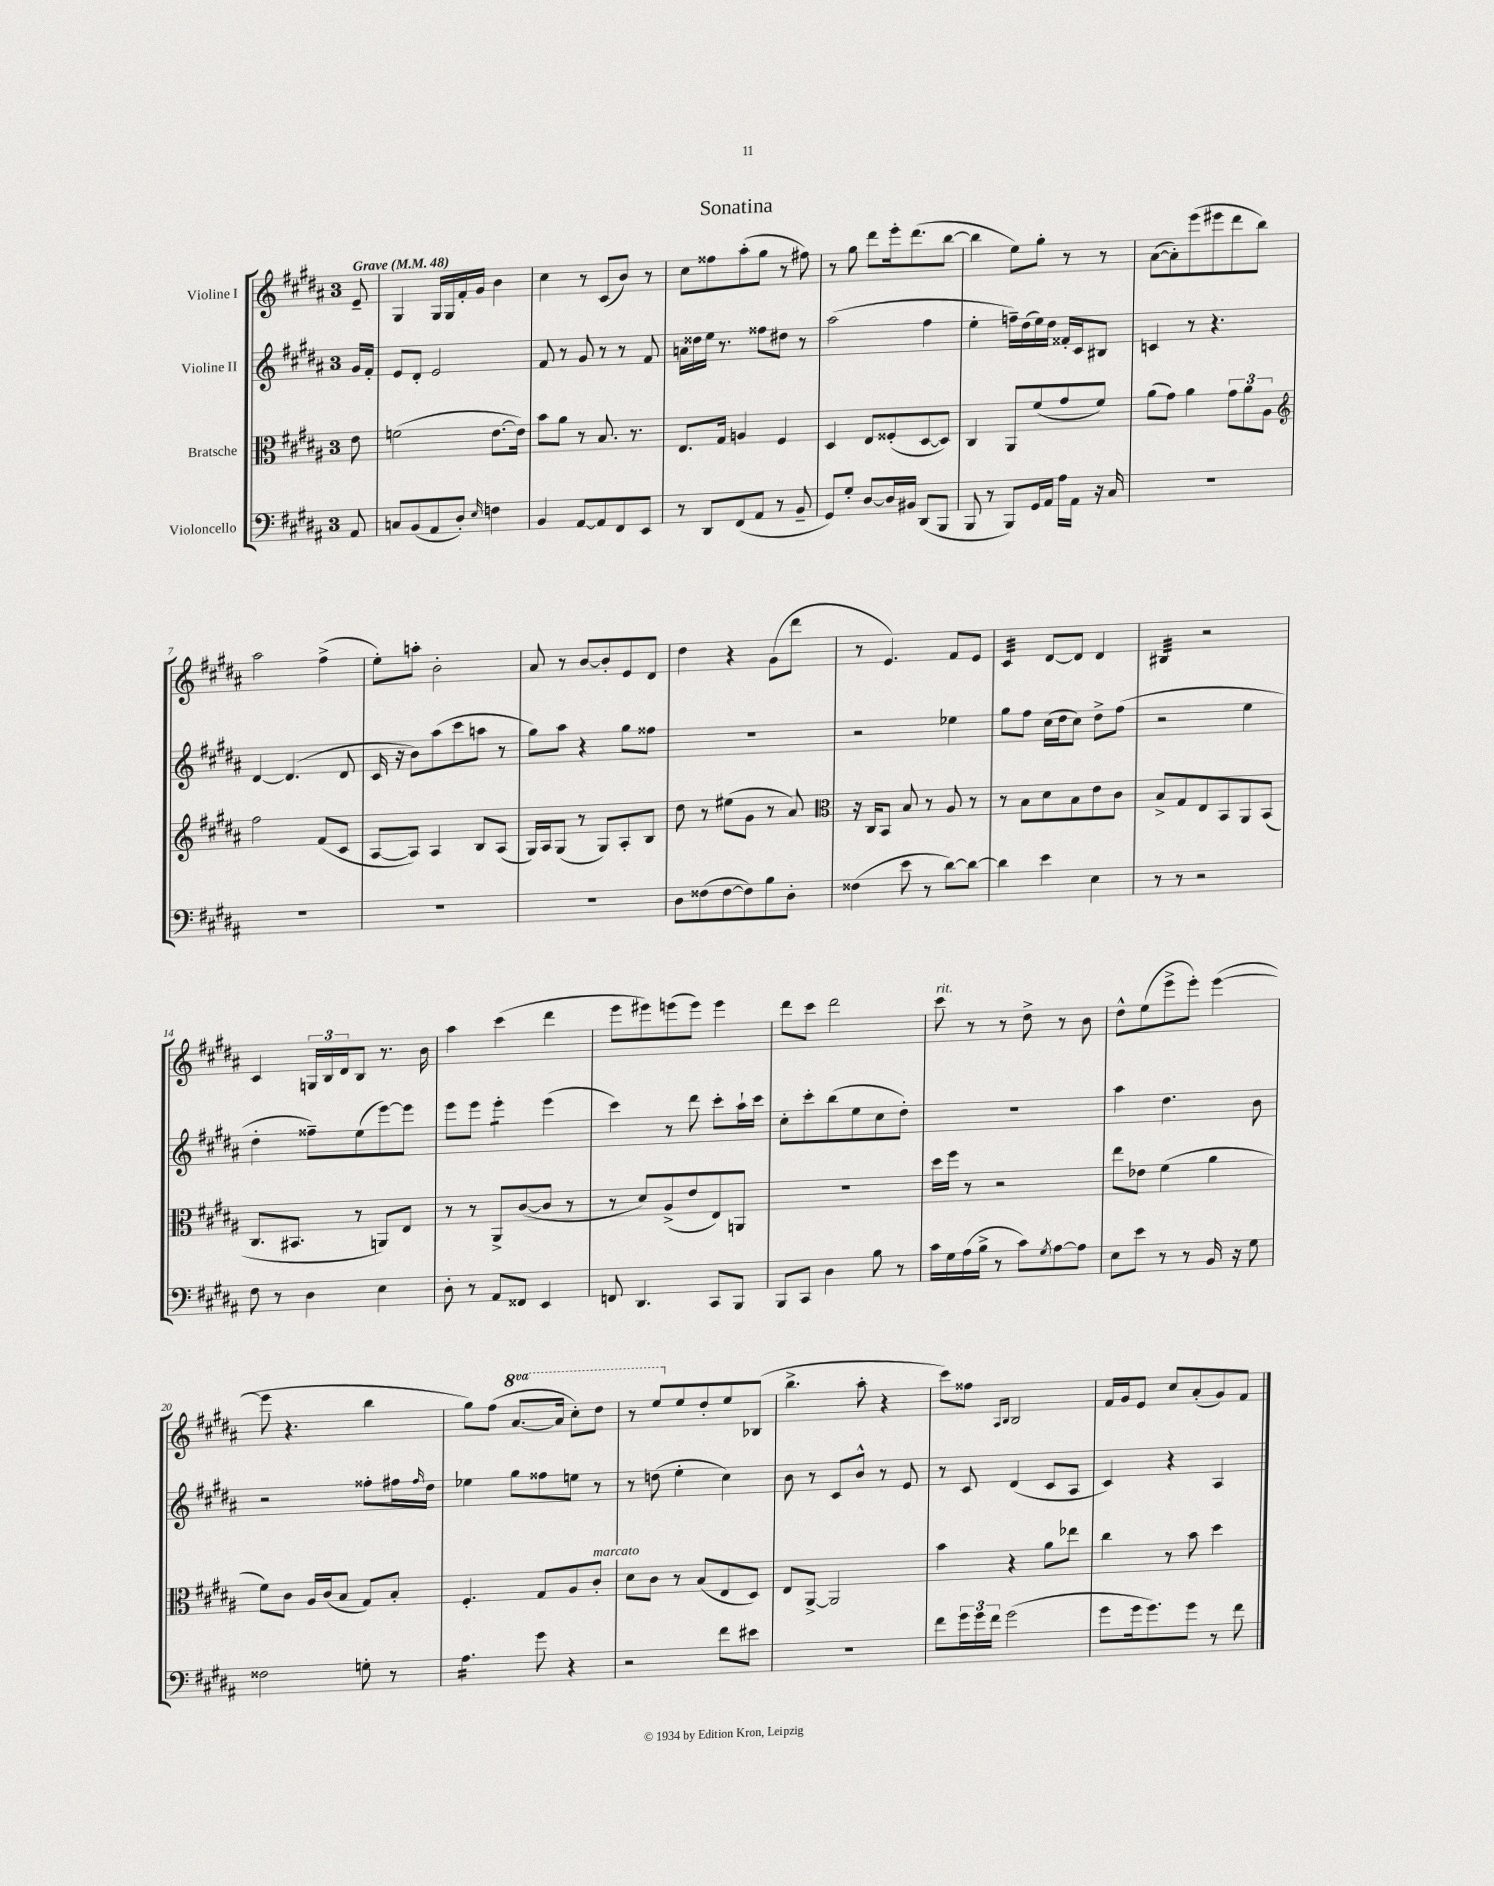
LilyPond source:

\header { title = "Sonatina" }
<<
\new StaffGroup <<
\new Staff = "s0" \with { instrumentName = "Violine I" } {
    \clef treble \key b \major \once \override Staff.TimeSignature.style = #'single-digit \time 3/4 \set Staff.ottavationMarkups = #ottavation-simple-ordinals \partial 8 \tempo "Grave" 4 = 48
    e'8-- |
    gis4 gis16 gis16 fis'16-. gis'16 b'4 |
    cis''4 r8 cis'8( b'8) r8 |
    cis''8 fisis''8 ais''8-.( gis''8 r8 fis''8) |
    r8 gis''8 dis'''8 e'''16-. dis'''8.( b''8~ |
    b''4 e''8) gis''8-. r8 r8 |
    ais'8~( ais'8-.) e'''8( eis'''8 dis'''8 b''8) |
    ais''2 fis''4->( |
    e''8-.) a''8-. b'2-. |
    ais'8 r8 b'8~ b'8-. e'8 dis'8 |
    dis''4 r4 gis'8( dis'''8 |
    r8 e'4.) fis'8 e'8 |
    cis'4:32 dis'8~ dis'8 dis'4 |
    bis4:32 r2 |
    cis'4 \tuplet 3/2 { g16 b16 dis'16 } b8 r8. b'16 |
    ais''4 cis'''4( dis'''4 |
    e'''8 eis'''8) e'''8( e'''8) e'''4 |
    dis'''8 cis'''8 dis'''2 |
    cis'''8^\markup { \italic "rit." } r8 r8 dis''8-> r8 b'8 |
    dis''8-^ e''8( e'''8-> e'''8-.) e'''4~( |
    e'''8 r4. b''4 |
    gis''8) fis''8( \ottava #1 ais''8.~ ais''16 cis'''8-.) dis'''8 |
    r8 e'''8 \ottava #0 e''8 dis''8-. e''8 bes8( |
    b''4.-> ais''8-. r4 |
    cis'''8) fisis''8 \grace { ais16 b16 } b2 |
    fis'16 gis'16 e'8 cis''8 ais'8-.( gis'8) fis'8 \bar "|." |
}
\new Staff = "s1" \with { instrumentName = "Violine II" } {
    \clef treble \key b \major \once \override Staff.TimeSignature.style = #'single-digit \time 3/4 \partial 8
    gis'16 fis'16-. |
    e'8 dis'8-. e'2 |
    fis'8 r8 gis'8 r8 r8 fis'8 |
    a'16 disis''16 e''16 r8. fisis''8 dis''8 r8 |
    ais''2( fis''4 |
    e''4-. f''16--) dis''16( e''16) dis''16 fisis'16-. cis'16 bis8 |
    c'4 r8 r4. |
    dis'4~ dis'4.( dis'8 |
    cis'16 r16 b'8) ais''8( cis'''8 a''8 r8 |
    gis''8) ais''8 r4 gis''8 fisis''8 |
    R2. |
    r2 ees''4 |
    gis''8 fis''8 cis''16( dis''16 cis''8) dis''8-> fis''8( |
    r2 e''4 |
    dis''4-. fisis''8--) e''8( e'''8~) e'''8 |
    e'''8 e'''8 e'''4:8-. e'''4( |
    cis'''4) r8 dis'''8 cis'''8-. ais''16-! cis'''16 |
    cis''8-. cis'''8-. b''8( e''8 cis''8 dis''8-.) |
    R2. |
    ais''4 dis''4. b'8 |
    r2 fisis''8-. fis''16 \grace { fis''16 } dis''16 |
    ees''4 gis''8 fisis''8 e''8 r8 |
    r8 d''8( e''4-. cis''4) |
    b'8 r8 cis'8 b'8-^ r8 e'8 |
    r8 cis'8 dis'4( cis'8 ais8 |
    cis'4) r4 ais4 \bar "|." |
}
\new Staff = "s2" \with { instrumentName = "Bratsche" } {
    \clef alto \key b \major \once \override Staff.TimeSignature.style = #'single-digit \time 3/4 \partial 8
    e'8 |
    f'2( e'8.~ e'16) |
    b'8 ais'8 r8 b8. r8. |
    e8. gis16 a4 fis4 |
    dis4 e8 fisis8-.( dis8~ dis8) |
    cis4 ais,8 fis'8( gis'8 fis'8) |
    ais'8( gis'8) ais'4 \tuplet 3/2 { gis'8 ais'8 ais8 } |
    \clef treble fis''2 fis'8( cis'8 |
    ais8~ ais8) ais4 b8 ais8( |
    gis16) ais16 gis8( r8 gis8) ais8-. b8 |
    dis''8 r8 eis''8( gis'8 r8 ais'8) |
    \clef alto r16 cis16 b,8 b8 r8 ais8 r8 |
    r8 b8 dis'8 b8 e'8 cis'8 |
    b8-> gis8 e8 b,8 ais,8 b,8( |
    cis8. bis,8. r8 a,8) e8 |
    r8 r8 ais,8-> cis'8~( cis'8 r8 |
    r8 dis'8) ais8->( e'8 e8) a,8 |
    R2. |
    dis''16 fis''16 r8 r2 |
    e''8 ees'8 fis'4( ais'4 |
    fis'8) cis'8 ais16 cis'16( b8 gis8) b8-. |
    fis4.-. gis8 ais8 cis'8-.^\markup { \italic "marcato" } |
    dis'8 cis'8 r8 b8( e8 dis8) |
    e8 ais,8~-> ais,2 |
    b'4 r4 ais'8 ees''8 |
    cis''4 r8 b'8 dis''4 \bar "|." |
}
\new Staff = "s3" \with { instrumentName = "Violoncello" } {
    \clef bass \key b \major \once \override Staff.TimeSignature.style = #'single-digit \time 3/4 \partial 8
    ais,8 |
    c8 b,8( ais,8 dis8-.) \grace { e16 } f4 |
    b,4 ais,8~ ais,8 fis,8 e,8 |
    r8 dis,8 fis,8( ais,8 r8 b,8-- |
    gis,8) gis8-. dis8~ dis16 bis,16 dis,8( b,,8 |
    b,,8 r8 b,,8) gis,16 ais,16 ais16 ais,16 r16 cis16 |
    R2. |
    R2. |
    R2. |
    R2. |
    dis8 fisis8( fisis8~ fisis8) b8 dis8-. |
    fisis4( e'8 r8 dis'8~) dis'8~ |
    dis'4 e'4 e4 |
    r8 r8 r2 |
    fis8 r8 dis4 e4 |
    dis8-. r8 ais,8 fisis,8 e,4 |
    f,8 dis,4. cis,8 b,,8 |
    b,,8 cis,8 dis4 b8 r8 |
    cis'16 gis16 ais16( b16-> r8 cis'8) \acciaccatura { gis8 } ais8~ ais8 |
    e8 e'8 r8 r8 b,16 r16 gis8 |
    fisis2 g8-. r8 |
    ais4.:16 gis'8 r4 |
    r2 fis'8 eis'8 |
    R2. |
    fis'8 \tuplet 3/2 { gis'16 gis'16 fis'16 } gis'2( |
    gis'8 gis'16 gis'8.) gis'8 r8 fis'8 \bar "|." |
}
>>
>>
